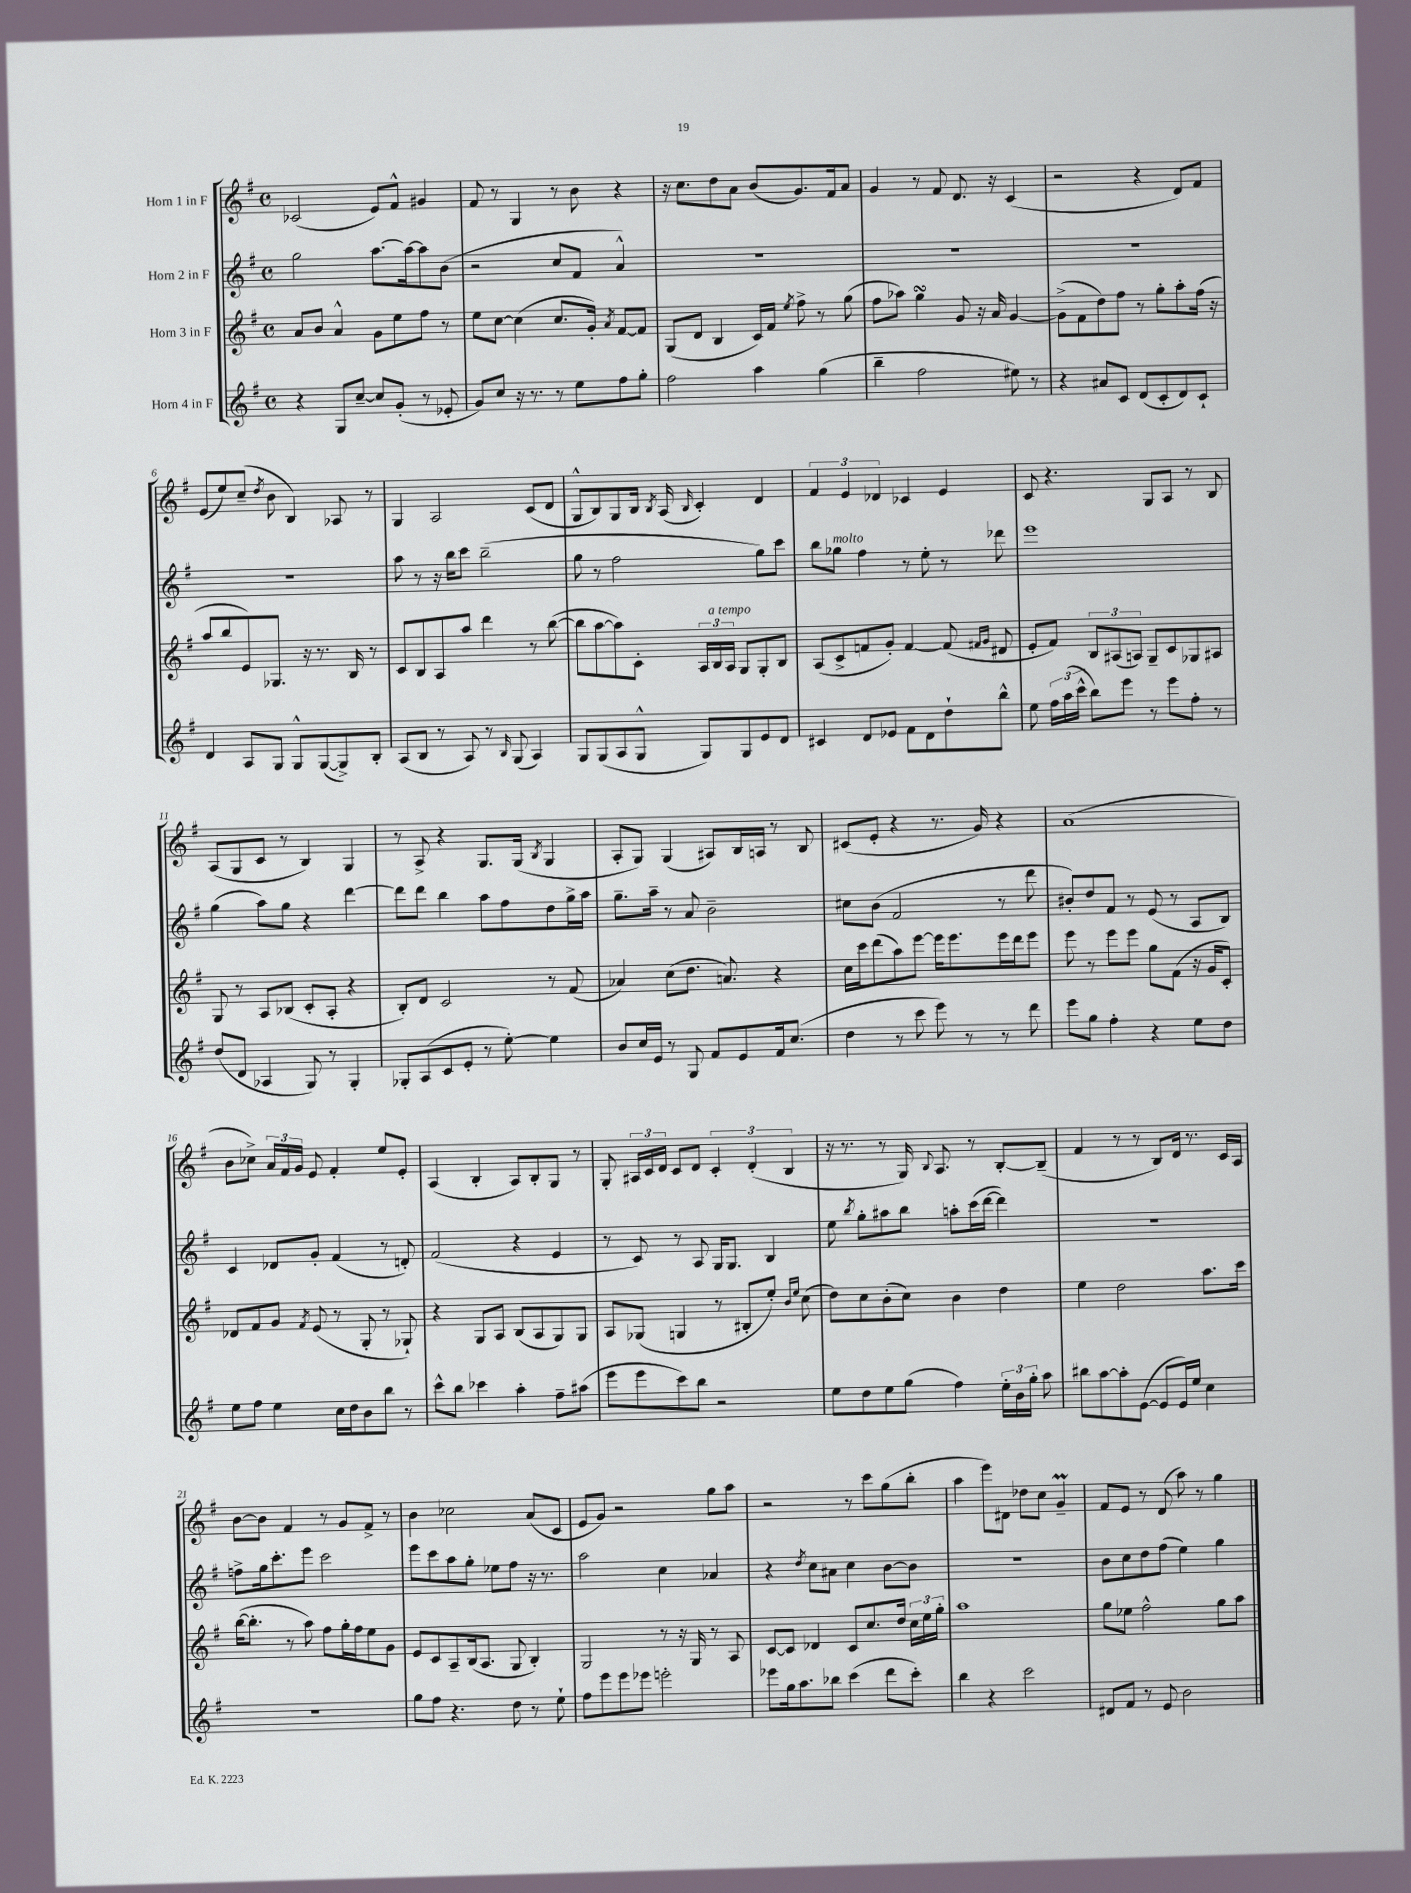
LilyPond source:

<<
\new StaffGroup <<
\new Staff = "s0" \with { instrumentName = "Horn 1 in F" } {
    \clef treble \key g \major \defaultTimeSignature \time 4/4
    \autoBeamOff ces'2( e'8[) fis'8]-^ gis'4 |
    fis'8 r8 g4 r8 b'8 r4 |
    r16 c''8.[ d''8 a'8] b'8[( g'8.) fis'16 a'8] |
    g'4 r8 fis'8 d'8. r16 c'4( |
    r2 r4 d'8[) fis'8] |
    e'8[( e''8) c''8]--( \acciaccatura { d''8 } b'8 b4) aes8 r8 |
    g4 a2 c'8[( d'8] |
    g8[-^ b8) g8 b16] \acciaccatura { b8 } a16( \grace { b16 } c'4-.) d'4 |
    \tuplet 3/2 { fis'4 e'4 des'4 } ces'4 e'4 |
    c'8 r4. g8[ a8] r8 b8 |
    a8[( g8 c'8] r8 b4) g4 |
    r8 a8-> r4 g8.[ g16]( \acciaccatura { b8 } g4 |
    a8[-. g8]) g4( ais8[) b16 a16] r8 b8 |
    cis'8[( e'8]-. r4 r8. g'16) r4 |
    a'1( |
    b'8[ ces''8]->) \tuplet 3/2 { a'16[ fis'16 g'16] } e'8 fis'4-. e''8[ e'8]-. |
    a4( b4-. a8[) b8-. g8] r8 |
    g8-. \tuplet 3/2 { ais16[ c'16 d'16] } c'8[ d'8] \tuplet 3/2 { c'4-. d'4-.( b4 } |
    r16 r8. r8 g16) \appoggiatura { b8 } a8. r8 b8[~-. b8]--( |
    fis'4 r8 r8 b8[) d'16] r8. c'16[ a16] |
    b'8[~ b'8] fis'4 r8 g'8[ fis'8]-> r8 |
    b'4 ces''2 a'8[( c'8] |
    e'8[ g'8]) r2 g''8[ a''8] |
    r2 r8 c'''8[ g''8( b''8]-. |
    a''4 e'''8[) dis'8] des''8[ c''8] g'4--\prall |
    fis'8[ e'8] r8 d'8( a''8) r8 g''4 \bar "|." |
}
\new Staff = "s1" \with { instrumentName = "Horn 2 in F" } {
    \clef treble \key g \major \defaultTimeSignature \time 4/4
    \autoBeamOff g''2 a''8.[~ a''16~ a''8 b'8]( |
    r2 c''8[ fis'8] a'4-^) |
    R1 |
    R1 |
    R1 |
    R1 |
    a''8 r8 r16 b''16[ c'''8] b''2--( |
    g''8 r8 fis''2 g''8[) c'''8] |
    b''8[ ges''8]^\markup { \italic "molto" } fis''4 r8 e''8-. r8 des'''8 |
    e'''1 |
    g''4( a''8[) g''8] r4 d'''4~ |
    d'''8[ d'''8] b''4 a''8[ fis''8 d''8 g''16-> a''16] |
    g''8.[-- a''16]-- r8 a'8 b'2-- |
    cis''8[ b'8]( fis'2 r8 d'''8 |
    bis'8[-.) d''8 fis'8] r8 e'8( r8 a8[ b8]) |
    c'4 des'8[ g'8]-. fis'4( r8 d'8-.) |
    fis'2( r4 e'4 |
    r8 c'8) r8 a8 g16[ g8.] b4 |
    e''8 \acciaccatura { b''8 } g''8[-. ais''8 b''8] a''8[-. c'''16( d'''16]~ d'''4) |
    R1 |
    f''8[-> g''16 c'''8.-. e'''8] c'''2 |
    e'''8[ c'''8 a''8 g''8]-. ees''8[ fis''8] r16 r8. |
    a''2 c''4 aes'4 |
    r4 \acciaccatura { d''8 } c''8[ ais'8] c''4 b'8[~ b'8] |
    R1 |
    b'8[ c''8 d''8 fis''8]( e''4) g''4 \bar "|." |
}
\new Staff = "s2" \with { instrumentName = "Horn 3 in F" } {
    \clef treble \key g \major \defaultTimeSignature \time 4/4
    \autoBeamOff a'8[ b'8] a'4-^ g'8[ e''8 fis''8] r8 |
    e''8[ c''8]~ c''4( c''8.[ g'16]-.) \acciaccatura { a'8 } fis'8[~ fis'8] |
    g8[( d'8] b4 c'16[) fis'16] \acciaccatura { e''8 } fis''8-> r8 g''8( |
    fis''8[ aes''8]) g''4\turn g'8 r16 a'16 g'4~ |
    g'8[->( fis'8 d''8) fis''8] r8 g''8[-. a''8-. fis''16]( r16 |
    a''8[ b''8 e'8) ges8.] r16 r8. b16 r8 |
    c'8[ b8 a8 a''8] d'''4 r8 b''8~( |
    b''8[ a''8~ a''8) c'8]-. \tuplet 3/2 { a16[ b16^\markup { \italic "a tempo" } a16] } g8[ g8-. b8] |
    a8[( c'8-> f'8 g'8]-.) f'4~ f'8( \grace { fis'16[ g'16] } dis'8 |
    e'8[-. fis'8]) \tuplet 3/2 { b8[ ais8( a8]) } g8[-- c'8 ges8 ais8] |
    g8 r8 a8[ bes8]( c'8[-. a8]-. r4 |
    b8[-.) d'8] c'2 r8 fis'8( |
    aes'4) c''8[( d''8.] a'8.) r4 |
    c''16[ c'''16 d'''8( a''8) e'''8]~ e'''16[ e'''8. e'''16 d'''16 e'''8] |
    e'''8 r8 e'''8[ e'''8] g''8[ fis'8]( r16 g'16[ c'8]-.) |
    des'8[ fis'8 g'8] \acciaccatura { fis'8 } e'8( r8 g8-. r8 ges8-!) |
    r4 g8[ a8] b8[( a8 g8) g8] |
    a8[ ges8]( g4 r8 bis8[-. e''8]-.) \grace { b'16[ e''16] } c''8( |
    d''8[) c''8 b'8-.( c''8]) b'4 d''4 |
    e''4 d''2 a''8.[ c'''16] |
    b''16[~( b''8.]-. r8 a''8) fis''8[ g''16-. fis''16 e''8 g'8] |
    e'8[ c'8 a8-- b16( a8.] g8 b4-.) |
    g2 r8 r16 g16 r8 a8 |
    c'8[~ c'8] des'4 c'8[ c''8. d''16] \tuplet 3/2 { c''16[ e''16 g''16]-. } |
    a''1 |
    g''8[ ees''8] fis''2-^ g''8[ a''8] \bar "|." |
}
\new Staff = "s3" \with { instrumentName = "Horn 4 in F" } {
    \clef treble \key g \major \defaultTimeSignature \time 4/4
    \autoBeamOff r4 g8[ c''8]~-- c''8[ g'8]-.( r8 ees'8-. |
    g'8[) c''8] r16 r8. r8 e''8[ fis''8 g''8]-. |
    fis''2 a''4 g''4( |
    b''4-- fis''2 eis''8) r8 |
    r4 ais'8[ c'8] d'8[( c'8-. d'8) c'8]-! |
    d'4 a8[ g8] g8[-^ g8~( g8->) b8]-. |
    a8[( b8] r8 a8) r8 \grace { b16 } g8( a4) |
    g8[ g8( a8 g8]-^ g8[) g8 e'8 d'8] |
    cis'4 d'8[ ees'8] fis'8[ d'8 d''8-! b''8]-^ |
    e''8 \tuplet 3/2 { fis''16[ a''16( c'''16]-^ } b''8[) e'''8] r8 e'''8[ fis''8]-. r8 |
    d''8[( d'8] aes4 g8) r8 g4-. |
    ges8[-. a8( c'8 e'8]-. r8 e''8~-.) e''4 |
    b'8[ c''16 e'16] r8 g8 fis'8[ e'8 fis'16 c''8.]( |
    d''4 r8 c'''8 e'''8) r8 r8 d'''8 |
    e'''8[ g''8] fis''4-. r4 e''8[ d''8] |
    e''8[ fis''8] e''4 c''16[ d''16 b'8 b''8] r8 |
    c'''8[-^ b''8] ces'''4 a''4-. fis''8[-- ais''8]( |
    e'''8[ e'''8 c'''8) b''8] r2 |
    e''8[ d''8 e''8 g''8]( fis''4) \tuplet 3/2 { e''16[-. b'16 g''16]-. } a''8 |
    bis''8[ a''8~ a''8-. e'8]~( e'8[ e'16) e''16] c''4 |
    R1 |
    g''8[ fis''8] r4. d''8 r8 e''8-! |
    fis''8[ e'''8 e'''8 ees'''8] e'''2-. |
    ees'''8[ g''16 a''8. bes''8] c'''4( d'''8[ c'''8]-.) |
    b''4 r4 c'''2 |
    dis'8[ fis'8] r8 e'8 b'2 \bar "|." |
}
>>
>>
